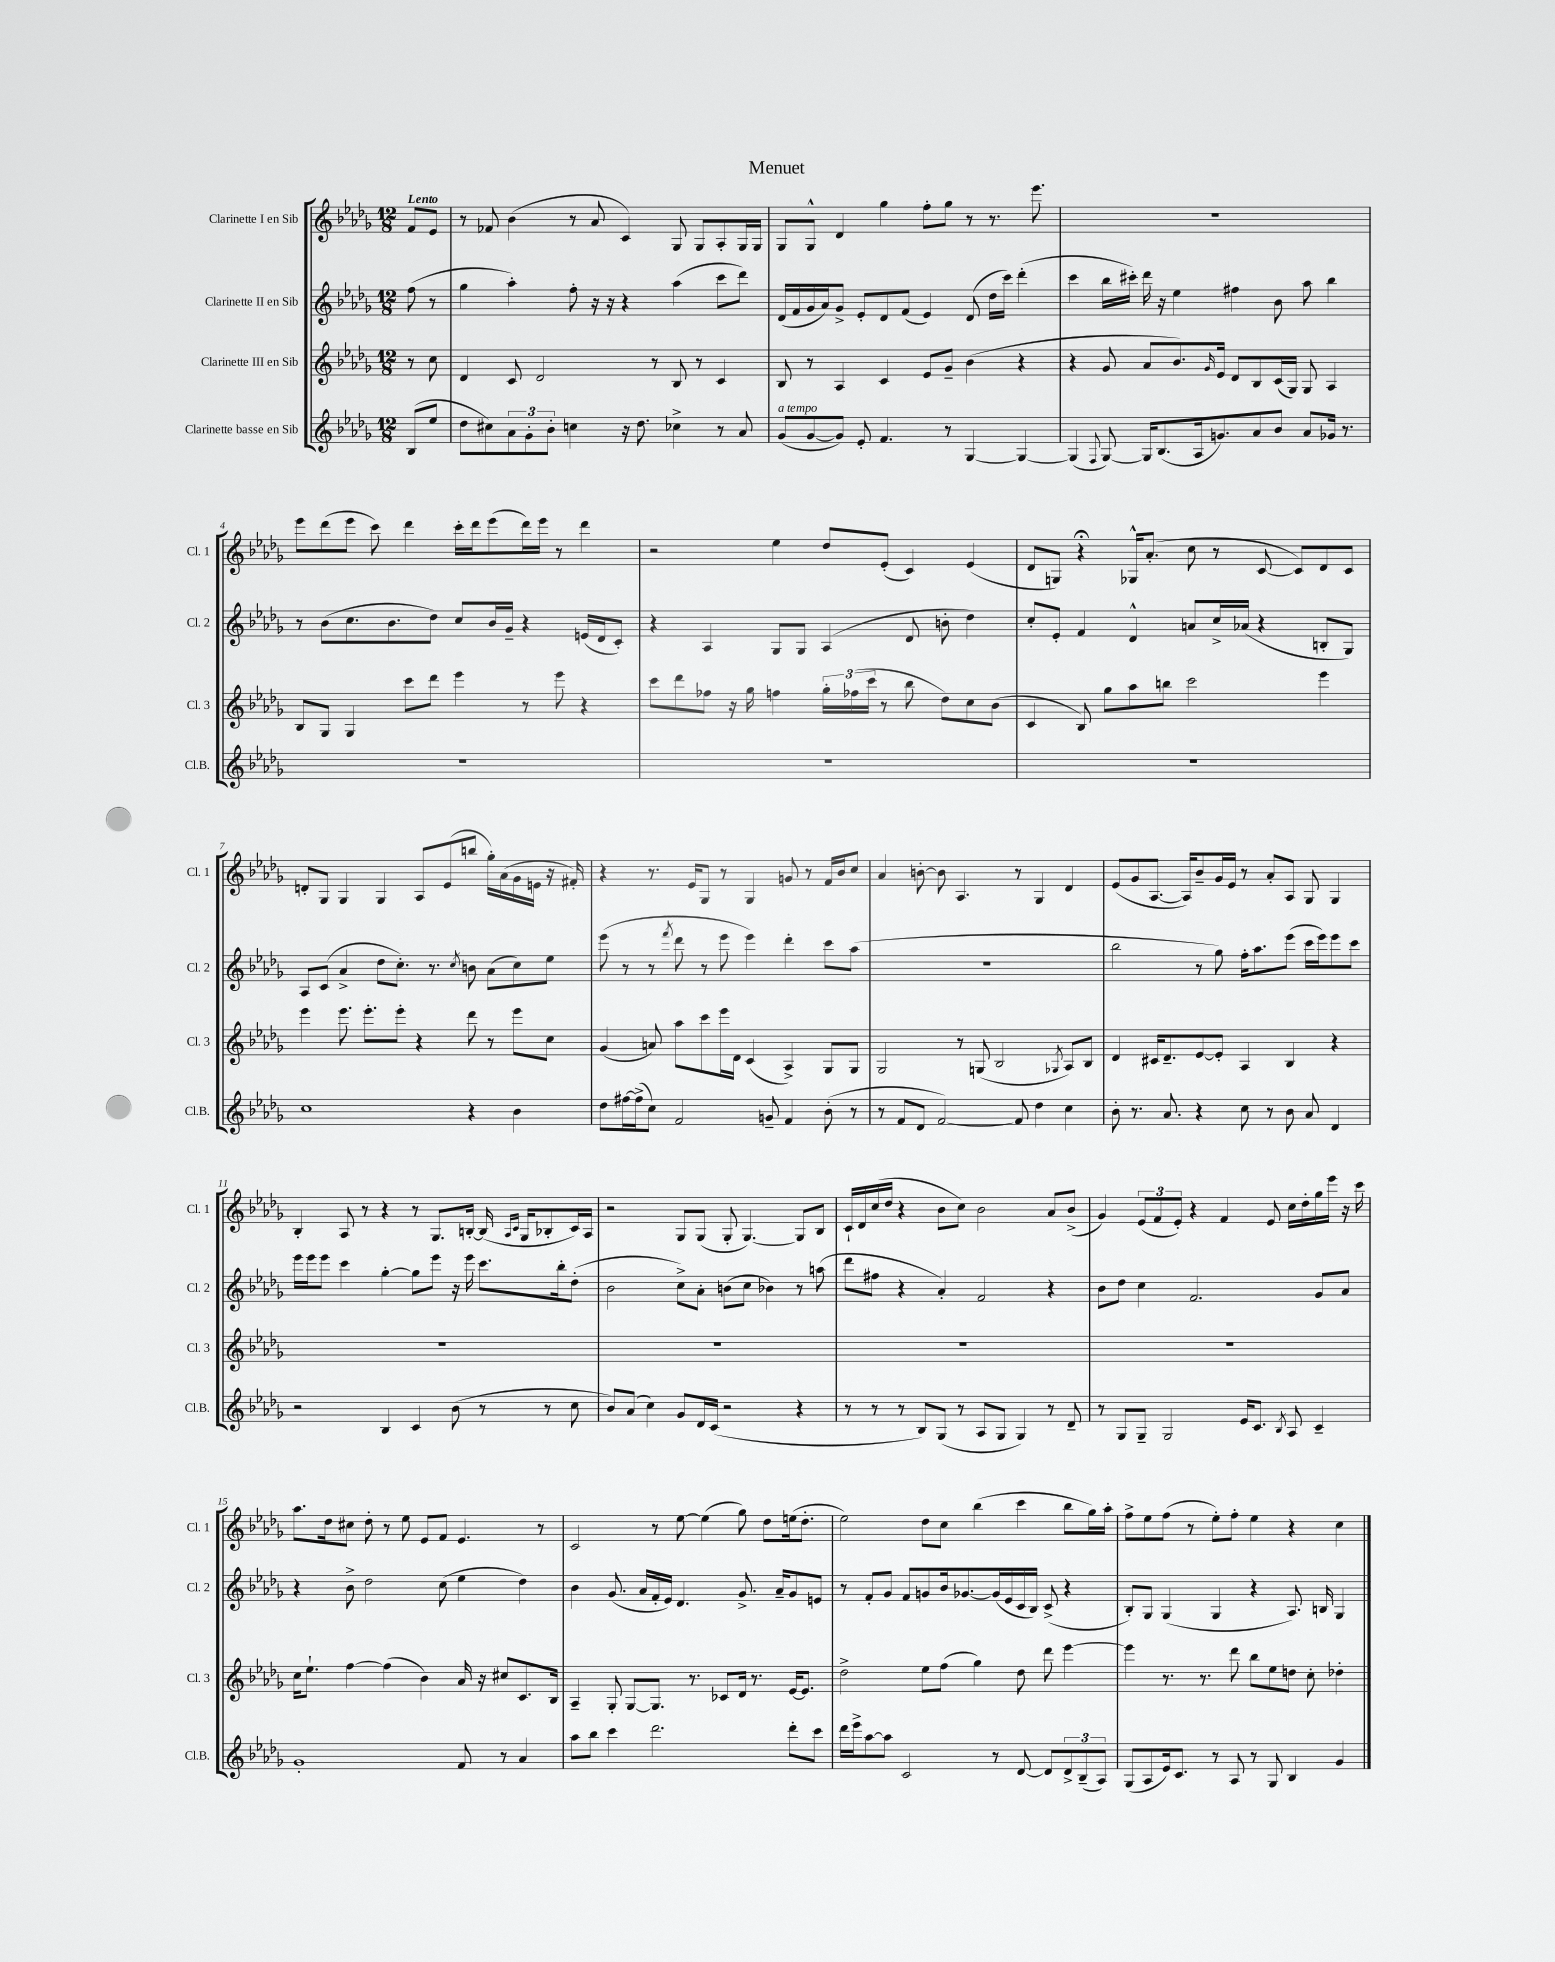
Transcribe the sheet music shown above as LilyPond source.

\header { title = "Menuet" }
<<
\new StaffGroup <<
\new Staff = "s0" \with { instrumentName = "Clarinette I en Sib" shortInstrumentName = "Cl. 1" } {
    \clef treble \key des \major \numericTimeSignature \time 12/8 \partial 4 \tempo "Lento"
    f'8 ees'8 |
    r8 fes'8 bes'4( r8 aes'8 c'4) ges8 ges8 aes8-. ges16 ges16 |
    ges8 ges8-^ des'4 ges''4 f''8-. ges''8 r8 r8. ees'''8. |
    R1. |
    ees'''8 des'''8( ees'''8 c'''8) des'''4 c'''16-. des'''16 ees'''8( des'''16) ees'''16 r8 des'''4 |
    r2 ees''4 des''8 ees'8-.( c'4) ees'4( |
    des'8 g8) r4\fermata ges16-^ aes'8.-.( c''8 r8 c'8~ c'8) des'8 c'8 |
    d'8-. ges8 ges4 ges4 aes8 ees'8( b''8 ges''16-.) aes'16( ges'16 e'16 r16 fis'16-.) |
    r4 r8. ees'16 ges8 r8 ges4 g'8 r8 f'16 bes'16 c''8 |
    aes'4 b'8~-. b'8 aes4. r8 ges4 des'4 |
    ees'8( ges'8 aes8.~ aes16) bes'8-- ges'16 ees'16 r8 aes'8-. aes8 ges8 ges4 |
    bes4-. aes8 r8 r4 r8 ges8. b16~-. b16( \grace { aes16 c'16 } ges16 bes8-. c'16) aes16 |
    r2 ges8 ges8( ges8-. ges4.~) ges8 bes8 |
    c'16-! des'16 c''16( des''16 r4 bes'8 c''8) bes'2 aes'8 bes'8->( |
    ges'4) \tuplet 3/2 { ees'8( f'8 ees'8-.) } r4 f'4 ees'8 c''16 des''16-. ges''16 ees'''16 r16 c'''16 |
    aes''8. des''16 cis''8 des''8-. r8 ees''8 ees'8 f'8 ees'4. r8 |
    c'2 r8 ees''8~ ees''4( ges''8) des''8 e''16( des''8.-. |
    ees''2) des''8 c''8 bes''4( c'''4 bes''8 ges''16) aes''16-. |
    f''8-> ees''8 f''8( r8 ees''8-.) f''8-. ees''4 r4 c''4 \bar "|." |
}
\new Staff = "s1" \with { instrumentName = "Clarinette II en Sib" shortInstrumentName = "Cl. 2" } {
    \clef treble \key des \major \numericTimeSignature \time 12/8 \partial 4
    f''8( r8 |
    ges''4 aes''4-.) f''8-. r16 r16 r4 aes''4( c'''8 des'''8) |
    des'16( f'16 ges'16 aes'16) ges'8-> ees'8-. des'8 f'8( ees'4) des'8( des''16 c'''16) des'''4-.( |
    c'''4 bes''16 cis'''16-.) des'''16 r16 ees''4 fis''4 bes'8 aes''8 bes''4 |
    r8 bes'8( c''8. bes'8. des''8) c''8 bes'16 ges'16-- r4 e'16( des'16 c'8-.) |
    r4 aes4 ges8 ges8 aes4( des'8 b'8-. des''4) |
    c''8-. ees'8-. f'4 des'4-^ a'8 c''16-> aes'16( r4 b8-. ges8) |
    aes8 c'8( aes'4-> des''8 c''8.-.) r8. \acciaccatura { c''8 } b'8 aes'8( c''8) ees''8 |
    ees'''8( r8 r8 \acciaccatura { f'''8 } des'''8 r8 ees'''8 ees'''4) des'''4-. c'''8 aes''8( |
    R1. |
    bes''2 r8 ges''8) f''16-. aes''8. ees'''8( c'''16 ees'''16) ees'''8 c'''8 |
    ees'''16 ees'''16 ees'''8 c'''4 ges''4~-. ges''8 ees'''8 r16 ees'''16 c'''8. bes''16-. des''8-.( |
    bes'2 c''8->) aes'8-. b'8( c''8 bes'4) r8 a''8( |
    des'''8 fis''8 r4 aes'4-.) f'2 r4 |
    bes'8 des''8 c''4 f'2. ges'8 aes'8 |
    r4 bes'8-> des''2 c''8( ees''4 des''4) |
    bes'4 ges'8.( aes'16 f'16-. ees'16) des'4. ges'8.-> aes'16-- ges'8 e'8 |
    r8 f'8-. ges'8 f'8 g'8 bes'16 ges'8.~ ges'16( ees'16 c'16 bes16) c'8->( r4 |
    bes8-.) ges8 ges4( ges4 r4 aes8.) b16 ges4 \bar "|." |
}
\new Staff = "s2" \with { instrumentName = "Clarinette III en Sib" shortInstrumentName = "Cl. 3" } {
    \clef treble \key des \major \numericTimeSignature \time 12/8 \partial 4
    r8 c''8 |
    des'4 c'8 des'2 r8 bes8 r8 c'4 |
    bes8 r8 aes4 c'4 ees'8 ges'8-- bes'4( r4 |
    r4 ges'8 aes'8 bes'8.) \grace { ges'16 } ees'16 des'8 bes8 c'16( ges16) ges8 aes4 |
    bes8 ges8 ges4 c'''8 des'''8 ees'''4 r8 ees'''8 r4 |
    c'''8 des'''8 fes''8 r16 ges''16 f''4 \tuplet 3/2 { ges''16-. fes''16( c'''16 } r8 bes''8 des''8) c''8 bes'8( |
    c'4 bes8) ges''8 aes''8 b''8 c'''2 ees'''4 |
    ees'''4 ees'''8. ees'''8.-. ees'''8-. r4 des'''8 r8 ees'''8 c''8 |
    ges'4( a'8) aes''8 c'''8 ees'''16 des'16 c'4( aes4->) ges8 ges8 |
    ges2 r8 g8( bes2 \acciaccatura { ges8 } aes8) bes8 |
    des'4 cis'16 des'8.-- ees'8~ ees'8-. aes4 bes4 r4 |
    R1. |
    R1. |
    R1. |
    R1. |
    c''16 ees''8.-! f''4~ f''4( bes'4) aes'16 r16 cis''8 c'8. bes16 |
    aes4-- ges8-. ges8~ ges8. r8. ces'8 des'16 r8. ees'16~ ees'8. |
    des''2-> ees''8 f''8( ges''4) des''8 des'''8 ees'''4~ |
    ees'''4 r8. r8. des'''8 bes''8 ees''8 d''8 c''8-. des''4-. \bar "|." |
}
\new Staff = "s3" \with { instrumentName = "Clarinette basse en Sib" shortInstrumentName = "Cl.B." } {
    \clef treble \key des \major \numericTimeSignature \time 12/8 \partial 4
    bes8( ees''8 |
    des''8 cis''8) \tuplet 3/2 { aes'8 ges'8-. bes'8-. } c''4 r16 des''8. ces''4-> r8 aes'8 |
    ges'8^\markup { \italic "a tempo" }( ges'8~ ges'8) ees'8-. f'4. r8 ges4~ ges4~ |
    ges4( \appoggiatura { f8 } ges8~) ges16 bes8.( aes16 g'8.) aes'8 bes'8 aes'8 ges'16 r8. |
    R1. |
    R1. |
    R1. |
    c''1 r4 bes'4 |
    des''8 fis''16~ fis''16->( c''8) f'2 g'8-- f'4 bes'8-.( r8 |
    r8 f'8 des'8 f'2~) f'8 des''4 c''4 |
    bes'8-. r8. aes'8. r4 c''8 r8 bes'8 aes'8 des'4 |
    r2 bes4 c'4 bes'8( r8 r8 c''8 |
    bes'8) aes'8( c''4) ges'8 des'16 c'16( r2 r4 |
    r8 r8 r8 bes8) ges8( r8 aes8 ges8 ges4) r8 des'8-- |
    r8 ges8 ges8-- ges2 ees'16 c'8. \acciaccatura { bes8 } aes8 c'4-- |
    ges'1-. f'8 r8 aes'4 |
    aes''8 bes''8 c'''4 des'''2. des'''8-. c'''8 |
    des'''16 ees'''16-> aes''8~ aes''8 c'2 r8 des'8~ des'8 \tuplet 3/2 { des'8-> bes8--( aes8) } |
    ges8( aes8 ees'16) c'8. r8 aes8 r8 ges8 bes4 ges'4 \bar "|." |
}
>>
>>
